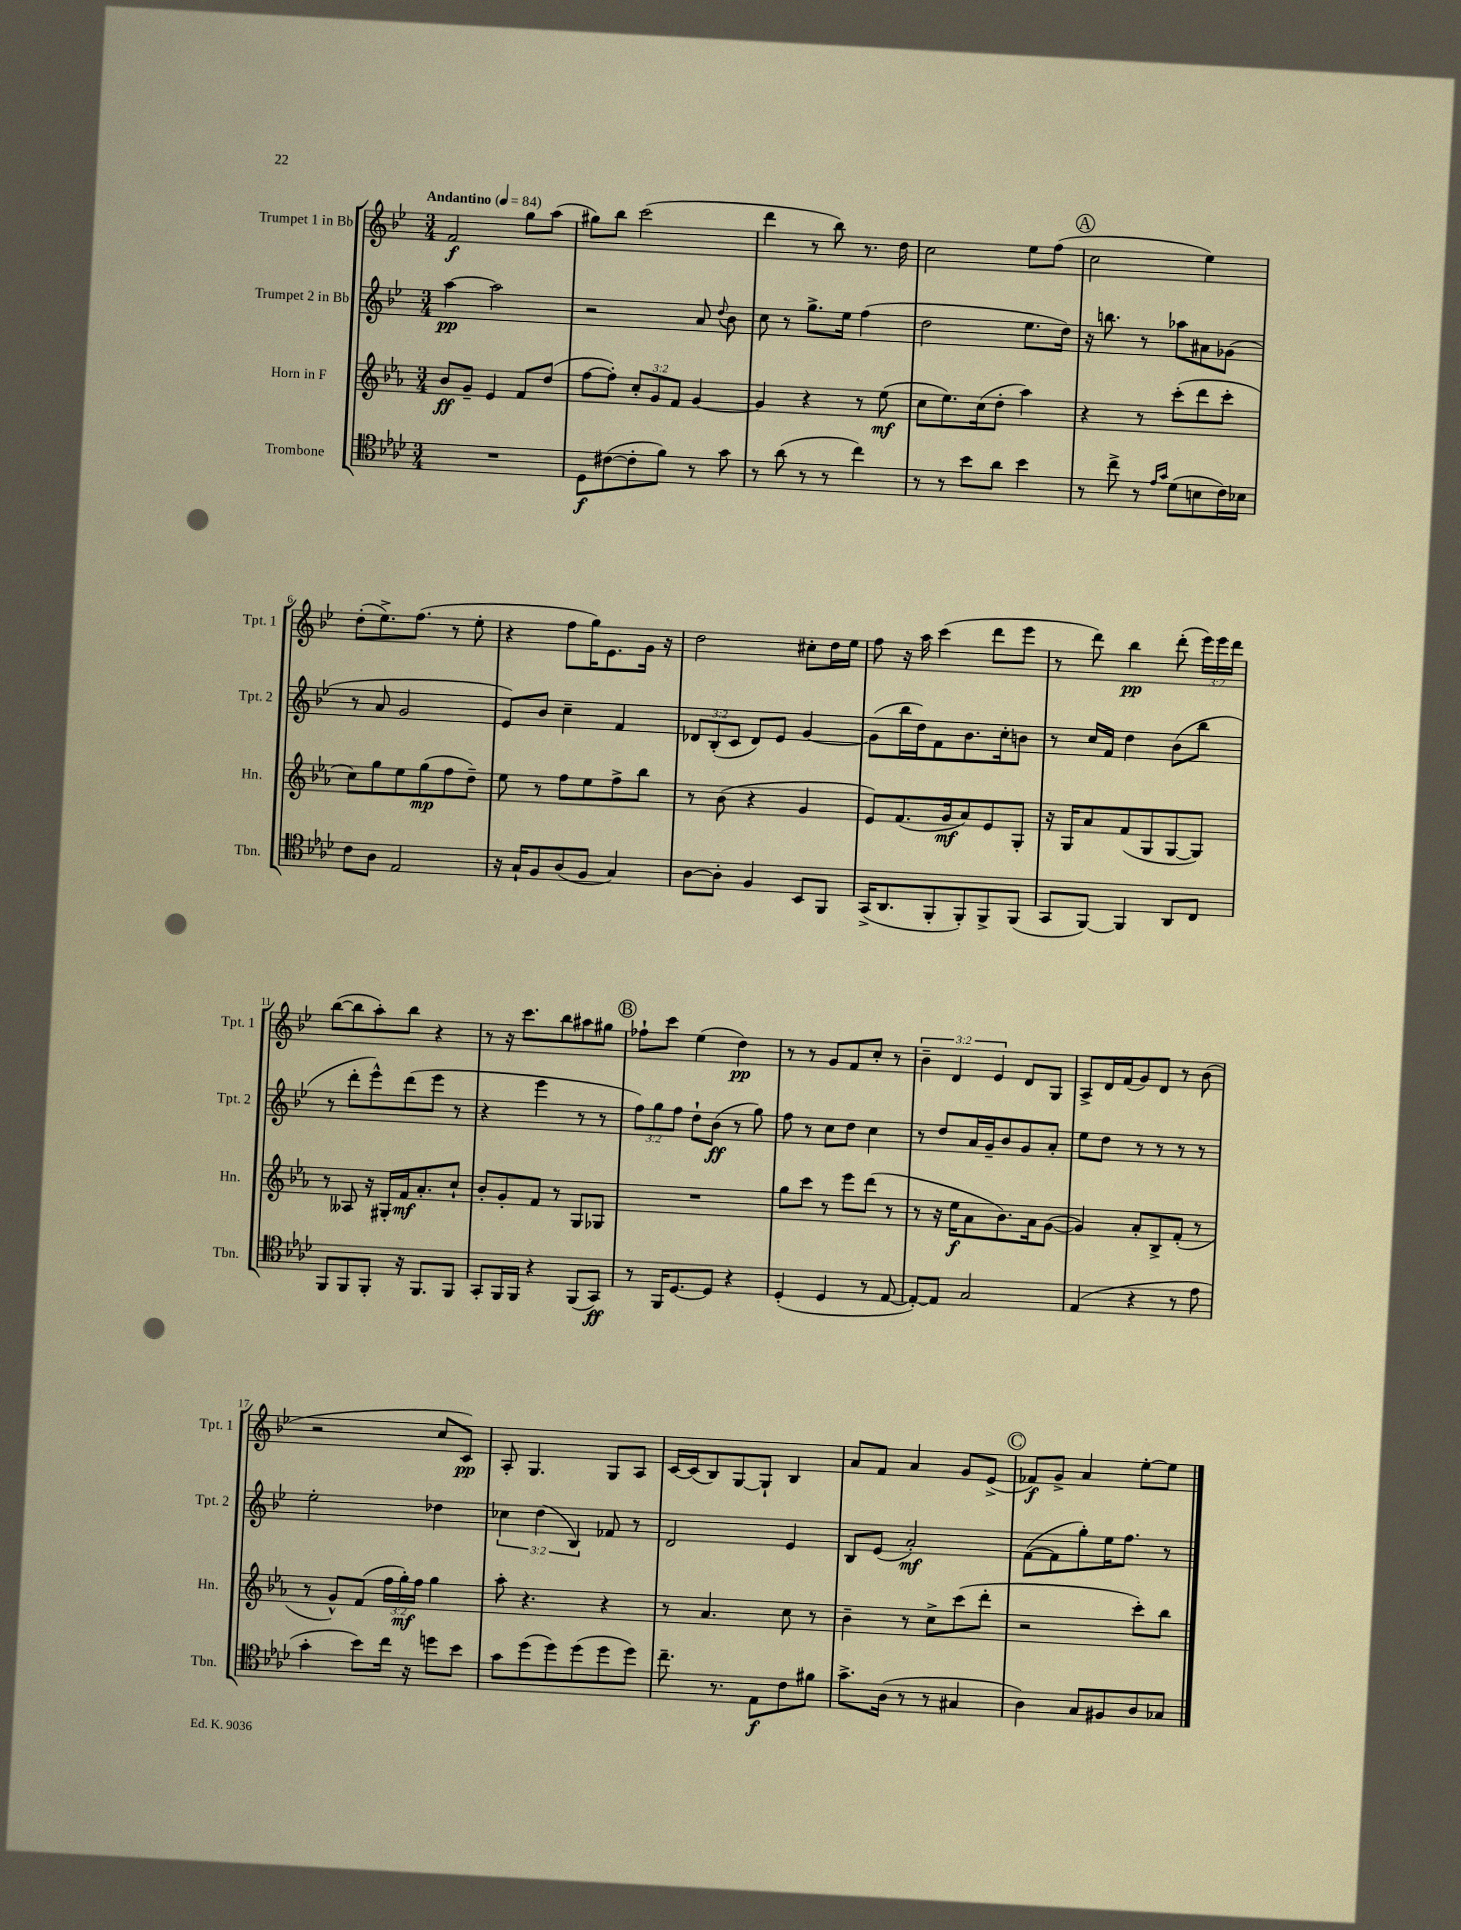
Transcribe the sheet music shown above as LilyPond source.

<<
\new StaffGroup <<
\new Staff = "s0" \with { instrumentName = "Trumpet 1 in Bb" shortInstrumentName = "Tpt. 1" } {
    \clef treble \key bes \major \numericTimeSignature \time 3/4 \override Staff.TupletNumber.text = #tuplet-number::calc-fraction-text \tempo "Andantino" 4 = 84
    \autoBeamOff f'2\f g''8[ a''8]( |
    gis''8[) bes''8] c'''2( |
    d'''4 r8 bes''8) r8. d''16 |
    c''2 ees''8[ f''8]( |
    \mark \markup { \circle "A" } c''2 ees''4) |
    d''8[-.( ees''8.->) f''8.]( r8 ees''8-. |
    r4 f''8[ g''16) ees'8. g'16] r16 |
    d''2 cis''8[-. d''16 ees''16] |
    f''8 r16 a''16 c'''4( d'''8[ ees'''8] |
    r8 d'''8) bes''4\pp d'''8-.( \tuplet 3/2 { ees'''16[) ees'''16 d'''16] } |
    bes''8[~( bes''8 a''8-.) bes''8] r4 |
    r8 r16 c'''8.[ bes''8 ais''8 gis''8] |
    \mark \markup { \circle "B" } fes''8[-! c'''8] ees''4( d''4\pp) |
    r8 r8 g'8[ f'8 c''8]-. r8 |
    \tuplet 3/2 { bes'4-- d'4 ees'4 } d'8[ g8] |
    a8[-> d'16 f'16( g'8) d'8] r8 bes'8( |
    r2 c''8[ c'8]\pp) |
    a8-. g4. g8[ a8] |
    c'16[~ c'16( bes8) g8~ g8]-! bes4 |
    a'8[ f'8] a'4 g'8[ ees'8]->( |
    \mark \markup { \circle "C" } fes'8[\f) g'8]-> a'4 ees''8[~-. ees''8] \bar "|." |
}
\new Staff = "s1" \with { instrumentName = "Trumpet 2 in Bb" shortInstrumentName = "Tpt. 2" } {
    \clef treble \key bes \major \numericTimeSignature \time 3/4 \override Staff.TupletNumber.text = #tuplet-number::calc-fraction-text
    \autoBeamOff a''4~\pp a''2 |
    r2 a'8 \appoggiatura { d''8 } bes'8 |
    c''8 r8 g''8.[-> ees''16] f''4( |
    d''2 ees''8.[ d''16]) |
    \mark \markup { \circle "A" } r16 b''8. r8 aes''8[ ais'8 ges'8]( |
    r8 a'8 g'2 |
    ees'8[) bes'8] c''4-- f'4 |
    \tuplet 3/2 { des'8[ bes8-.( c'8] } des'8[) ees'8] g'4~ |
    g'8[( bes''16 d''16) f'8 bes'8. c''16-. b'8] |
    r8 c''16[ f'16] d''4 bes'8[( bes''8] |
    r8 d'''8[-. ees'''8-^) d'''8( ees'''8] r8 |
    r4 ees'''4 r8 r8 |
    \mark \markup { \circle "B" } \tuplet 3/2 { f''8[) g''8 f''8] } d''8[-! bes'8]\ff( r8 g''8) |
    f''8 r8 c''8[ d''8] c''4 |
    r8 d''8[ a'16 g'16-- bes'8 g'8 a'8]-. |
    ees''8[ d''8] r8 r8 r8 r8 |
    ees''2-. des''4 |
    \tuplet 3/2 { ces''4 d''4( bes4) } fes'8 r8 |
    d'2 ees'4 |
    bes8[ ees'8]( a'2-.\mf) |
    \mark \markup { \circle "C" } f'8[~( f'8 g''8-.) ees''16 f''8.] r8 \bar "|." |
}
\new Staff = "s2" \with { instrumentName = "Horn in F" shortInstrumentName = "Hn." } {
    \clef treble \key ees \major \numericTimeSignature \time 3/4 \override Staff.TupletNumber.text = #tuplet-number::calc-fraction-text
    \autoBeamOff bes'8[\ff g'8]-- ees'4 f'8[ d''8]( |
    f''8[~ f''8]-.) \tuplet 3/2 { c''8[-. g'8 f'8] } g'4~ |
    g'4 r4 r8 ees''8\mf( |
    c''8[ ees''8.) c''16( d''8]-. aes''4) |
    \mark \markup { \circle "A" } r4 r8 c'''8[-.( d'''8 c'''8]-. |
    c''8[) g''8 ees''8 g''8\mp( f''8 d''8]--) |
    ees''8 r8 f''8[ ees''8 f''8-> bes''8] |
    r8 bes'8( r4 g'4 |
    ees'8[) f'8.( g'16\mf aes'8) ees'8 g8]-. |
    r16 g16[ aes'8 f'8( g8 g8~ g8]) |
    r8 aeses8 r16 gis16[-. f'16\mf aes'8.-. c''8]-! |
    bes'8[-. g'8-. f'8] r8 g8[ ges8] |
    \mark \markup { \circle "B" } R2. |
    g''8[ c'''8] r8 ees'''8[ d'''8]( r8 |
    r8 r16 ees''16[\f aes'8 bes'8.) aes'16 g'8]~( |
    g'4) aes'8[-. bes8-> f'8]-.( r8 |
    r8 g'8[-^) f'8]( \tuplet 3/2 { f''16[ g''16-.\mf) f''16] } g''4 |
    aes''8-. r4. r4 |
    r8 aes'4. c''8 r8 |
    bes'4-- r8 c''8[-> c'''8( d'''8]-. |
    \mark \markup { \circle "C" } r2 c'''8[-.) bes''8] \bar "|." |
}
\new Staff = "s3" \with { instrumentName = "Trombone" shortInstrumentName = "Tbn." } {
    \clef tenor \key aes \major \numericTimeSignature \time 3/4
    \autoBeamOff R2. |
    des8[\f cis'8~( cis'8-. f'8]) r8 g'8 |
    r8 aes'8( r8 r8 c''4) |
    r8 r8 bes'8[ aes'8] bes'4 |
    \mark \markup { \circle "A" } r8 c''8-> r8 \grace { ees'16[ g'16] } des'8[( b8 c'16) bes16] |
    c'8[ aes8] ees2 |
    r16 g16[-! f8 aes8( f8] g4) |
    aes8[~ aes8]-. f4 bes,8[ f,8] |
    g,16[->( aes,8. f,8-. f,8-.) f,8-> f,8]( |
    g,8[ f,8]~) f,4 aes,8[ c8] |
    f,8[ f,8 f,8]-. r16 f,8.[ f,8] |
    g,8[-. f,16 f,16] r4 f,8[( g,8]\ff) |
    \mark \markup { \circle "B" } r8 f,16[ des8.~ des8] r4 |
    des4-.( des4 r8 ees8~ |
    ees8[~-.) ees8] g2 |
    ees4( r4 r8 ees'8 |
    g'4-. bes'8[) c''16] r16 d''8[ bes'8] |
    g'8[ des''8( des''8) des''8( des''8 des''8]) |
    c''8.-- r8. ees8[\f c'8 fis'8] |
    g'8.[-> aes16]( r8 r8 gis4 |
    \mark \markup { \circle "C" } aes4) g8[ fis8 aes8 ges8] \bar "|." |
}
>>
>>
